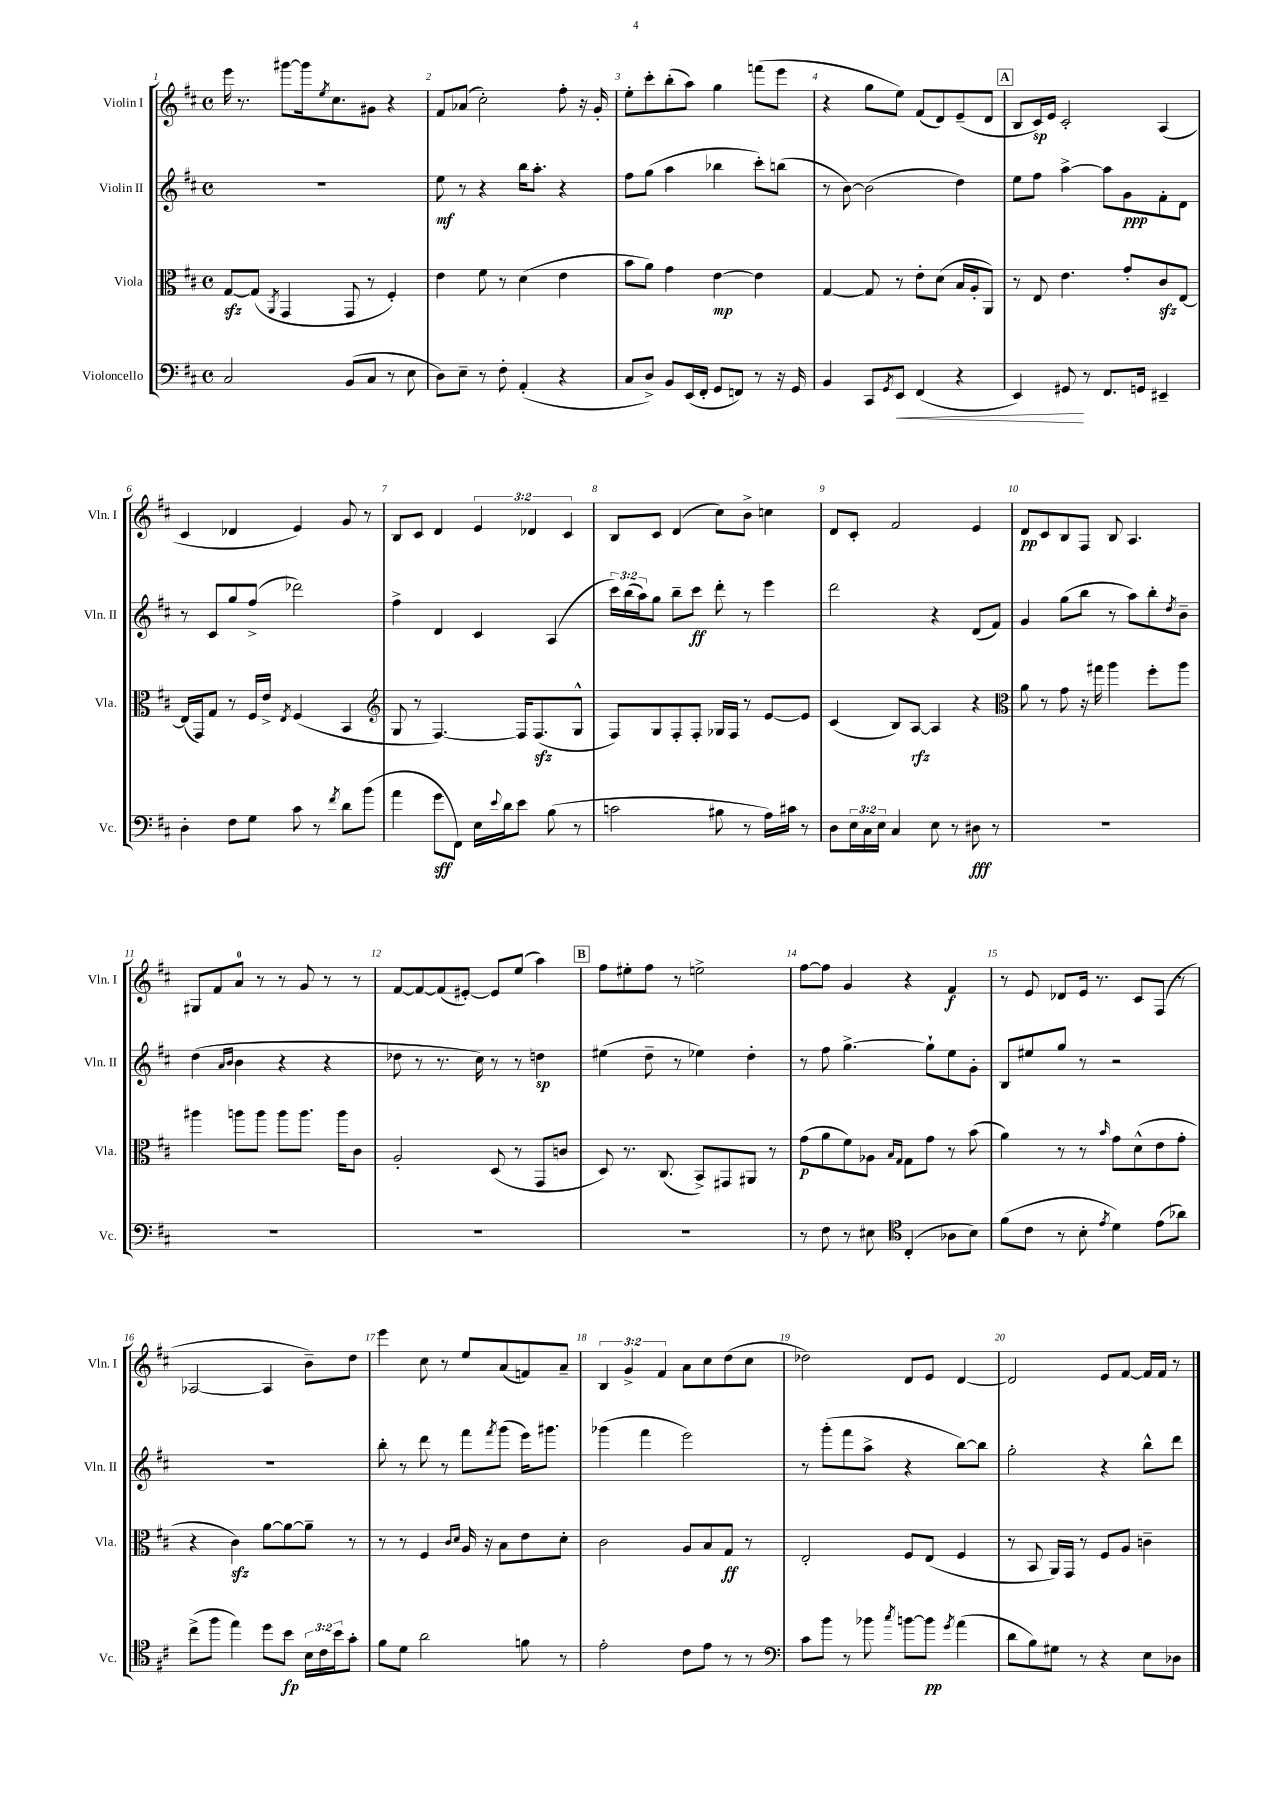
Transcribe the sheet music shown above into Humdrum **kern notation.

**kern	**kern	**kern	**kern
*staff4	*staff3	*staff2	*staff1
*clefF4	*clefC3	*clefG2	*clefG2
*k[f#c#]	*k[f#c#]	*k[f#c#]	*k[f#c#]
*M4/4	*M4/4	*M4/4	*M4/4
*met(c)	*met(c)	*met(c)	*met(c)
2C#	[8G	1r	16eee
.	.	.	8.r
.	(8G]	.	.
.	8qAA	.	.
.	4GG	.	[8ggg#
.	.	.	16ggg#]
.	.	.	8qee
.	.	.	8.cc#
(8BB	8GG	.	.
8C#	8r	.	8g#
8r	4F#')	.	4r
8E	.	.	.
=	=	=	=
8D)	4e	8ee	8f#
8E~	.	8r	(8a-
8r	8f#	4r	2cc#')
8F#'	8r	.	.
(4AA'	(4d	16bb	.
.	.	8.aa'	.
4r	4e	4r	8ff#'
.	.	.	16r
.	.	.	16g'
=	=	=	=
8C#	8b	8ff#	8ee'
8D^)	8a)	(8gg	8ccc#'
8BB	4g	4aa	(8bb'
(16EE	.	.	8aa)
16FF#'	.	.	.
8GG	[4e	4bb-	4gg
8FF)	.	.	.
8r	4e]	8ccc#')	(8fff
16r	.	(8bb	8eee
16GG	.	.	.
=	=	=	=
4BB	[4G	8r	4r
.	.	[8b)	.
8CC#	8G]	(2b]	8gg
8qGG	.	.	.
8EE	8r	.	8ee)
(4FF#	8e'	.	(8f#
.	(8d	.	8d)
4r	16B	4dd)	(8e~
.	16A'	.	.
.	8AA)	.	8d
=	=	=	=
4EE)	8r	8ee	8B
.	8E	8ff#	16c#)
.	.	.	16e
8GG#	4.e	[4aa^	2c#'
8r	.	.	.
8.FF#	.	8aa]	.
.	8g'	8g	.
16GG	.	.	.
4EE#~	8c#	8f#'	(4A
.	[8E	8d	.
=	=	=	=
4D'	(16E]	8r	4c#
.	16GG)	.	.
.	8G	8c#	.
8F#	8r	8gg	4d-
8G	16F#	(8ff#^	.
.	16e^	.	.
.	8qE	.	.
8c#	(4F#	2ddd-)	4e)
8r	.	.	.
8qf#	.	.	.
8d	4BB	.	8g
(8b	.	.	8r
=	=	=	=
*	*clefG2	*	*
4a	8G	4ff#^	8B
.	8r	.	8c#
8g	[4.F#)	4d	4d
8FF#)	.	.	.
16E	.	4c#	6e
8qqe	.	.	.
16d	.	.	.
8e	16F#]	.	.
.	.	.	6d-
.	(8.F#	.	.
(8B	.	(4A	.
.	.	.	6c#
8r	8G^^	.	.
=	=	=	=
2c	8F#)	24ccc#)	8B
.	.	(24bb	.
.	.	24aa)	.
.	8G	8gg	8c#
.	8F#'	8bb~	(4d
.	8F#'	8ccc#	.
8B#	16G-	8ddd'	8cc#)
.	16F#	.	.
8r	8r	8r	8b^
16A)	[8e	4eee	4cc
16c#	.	.	.
8r	8e]	.	.
=	=	=	=
8D	(4c#	2ddd	8d
24E	.	.	8c#'
24C#	.	.	.
24E	.	.	.
4C#	8B)	.	2f#
.	[8A	.	.
8E	4A]	4r	.
8r	.	.	.
8D#	4r	(8d	4e
8r	.	8f#)	.
=	=	=	=
*	*clefC3	*	*
1r	8a	4g	8d
.	8r	.	8c#
.	8g	(8gg	8B
.	16r	8bb	8F#
.	16gg#	.	.
.	4aa	8r	8B
.	.	8aa)	4.A
.	8ff#'	8bb'	.
.	.	8qdd	.
.	8aa	8b~	.
=	=	=	=
1r	4aa#	(4dd	8G#
.	.	.	8f#
.	.	16qqa	.
.	.	16qqb	.
.	8aa	4b	8a
.	8aa	.	8r
.	8aa	4r	8r
.	8.aa	.	8g
.	.	4r	8r
.	16aa	.	.
.	8c#	.	8r
=	=	=	=
1r	2A'	8dd-	[8f#
.	.	8r	8f#_
.	.	8.r	(8f#]
.	.	.	[8e#')
.	.	16cc#)	.
.	(8D	8r	8e#]
.	8r	8r	(8ee
.	8GG	4dd	4aa)
.	8c	.	.
=	=	=	=
1r	8D)	(4ee#	8ff#
.	8.r	.	8ee#'
.	.	8dd~	8ff#
.	(8.C#	.	.
.	.	8r	8r
.	8BB^)	4ee-)	2ee^
.	8GG#	.	.
.	8AA#	4dd'	.
.	8r	.	.
=	=	=	=
8r	(8g	8r	[8ff#
8F#	8a	8ff#	8ff#]
8r	8f#)	[4.gg^	4g
8E#	8A-	.	.
*clefC4	*	*	*
.	16qqB	.	.
.	16qqG	.	.
(4C#'	8G	.	4r
.	8g	8gg`]	.
8A-	8r	8ee	4f#
8B)	(8b	8g'	.
=	=	=	=
(8f#	4a)	8B	8r
8c#	.	8ee#	8e
8r	8r	8gg	8d-
8B'	8r	8r	16e
.	.	.	8.r
8qe	16qqb	.	.
4d)	8g	2r	.
.	(8d^^	.	8c#
(8e	8e	.	(8F#
8a-)	8g'	.	8r
=	=	=	=
(8cc#^	4r	1r	[2A-
8ff#	.	.	.
4ee)	4c#)	.	.
8dd	[8a	.	4A-]
8b	8a_	.	.
24B	8a~]	.	8b~)
24c#	.	.	.
24b	.	.	.
8g'	8r	.	8dd
=	=	=	=
8f#	8r	8bb'	4eee
8d	8r	8r	.
2a	4F#	8ddd	8cc#
.	.	8r	8r
.	16qqc#	.	.
.	16qqd	.	.
.	16A	8fff#	8ee
.	16r	.	.
.	.	8qfff#	.
.	8B	(8ggg	(8a
8f	8e	16eee)	8f)
.	.	8.ggg#	.
8r	8d'	.	8a~
=	=	=	=
2e'	2c#	(4ggg-	6B
.	.	.	6g^
.	.	4fff#	.
.	.	.	6f#
8c#	8A	2eee)	8a
8e	8B	.	8cc#
8r	8G	.	(8dd
8r	8r	.	8cc#
=	=	=	=
*clefF4	*	*	*
8c#	2E'	8r	2dd-)
8b	.	(8ggg'	.
8r	.	8fff#	.
8b-	.	8aa^	.
8qcc#	.	.	.
[8b	8F#	4r	8d
8b]	(8E	.	8e
8qg	.	.	.
(4a	4F#	[8bb)	[4d
.	.	8bb]	.
=	=	=	=
8d	8r	2gg'	2d]
8B)	8BB	.	.
8G#	16AA)	.	.
.	16GG	.	.
8r	8r	.	.
4r	8F#	4r	8e
.	8A	.	[8f#
8E	4c~	8bb^^	16f#]
.	.	.	16f#
8D-	.	8ddd	8r
==	==	==	==
*-	*-	*-	*-
